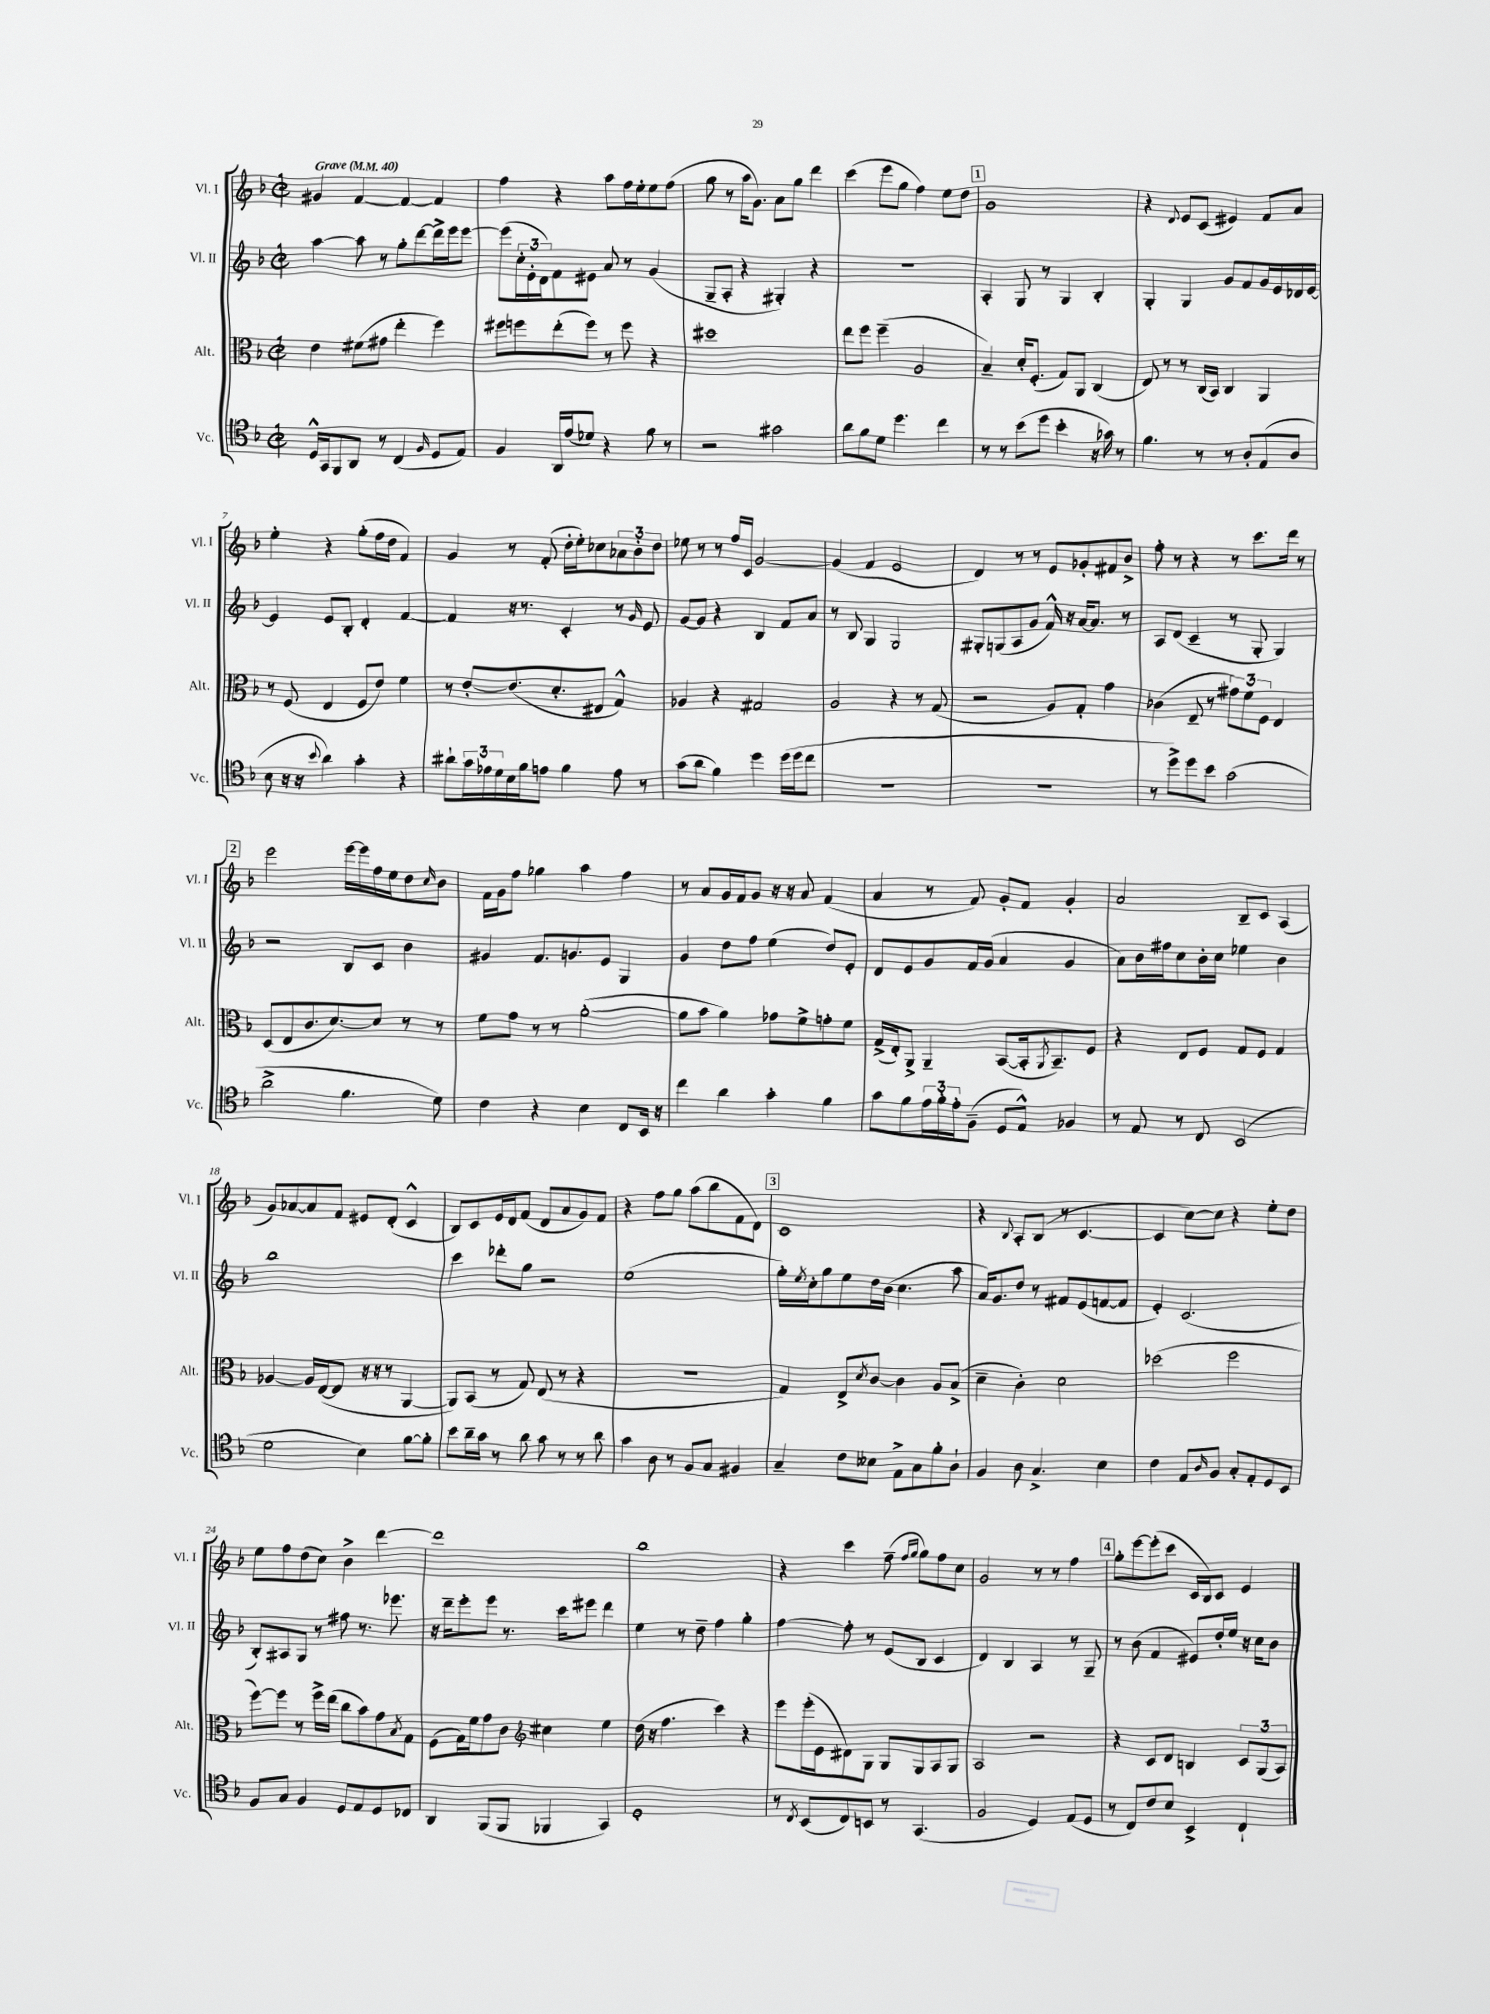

**kern	**kern	**kern	**kern
*part4	*part3	*part2	*part1
*staff4	*staff3	*staff2	*staff1
*I"Vc.	*I"Alt.	*I"Vl. II	*I"Vl. I
*I'Vc.	*I'Alt.	*I'Vl. II	*I'Vl. I
*clefC4	*clefC3	*clefG2	*clefG2
*k[b-]	*k[b-]	*k[b-]	*k[b-]
*M2/2	*M2/2	*M2/2	*M2/2
*met(c|)	*met(c|)	*met(c|)	*met(c|)
*MM40	*MM40	*MM40	*MM40
=1	=1	=1	=1
!	!	!	!LO:TX:a:B:t=Grave
16D^^/LL	4e\	[4aa\	4g#X/
16GG/J	.	.	.
8FF/	.	.	.
8AA/J	(8f#X\L	8aa\]	[4f/
8r	8g#X\J	8r	.
(4C/	4ee'\	8gg'\L	4f/_
.	.	[8ddd\	.
16qqF/	.	.	.
8D/L	4ff\)	16ddd^\L]	4f/]
.	.	16eee\J	.
8E/J)	.	[8eee\J	.
=2	=2	=2	=2
4F/	8ff#X\L	(8eee\L]	4ff\
.	8ffn\	24cc'\L	.
.	.	24e'\	.
.	.	24d\J)	.
16AA/LL	(8ee'\	8f\	4r
(16e/J	.	.	.
8d-X/J)	8ff\J)	8e#X\J	.
4r	8r	8a/	8aa\L
.	8ff\	8r	16ff\L
.	.	.	16ee'\J
8f\	4r	(4g/	8ee\
8r	.	.	(8ff\J
=3	=3	=3	=3
2r	1dd#X	8G~/L	8gg\
.	.	8A'/J	8r
.	.	4r	16aa\KL
.	.	.	8.g\J)
2g#X\	.	4G#X'/)	8a\L
.	.	.	8gg\J
.	.	4r	4ddd\
=4	=4	=4	=4
8a\L	8ee\L	1r	(4ccc\
8f\	8ff\J	.	.
8d\J	(4ff~\	.	8eee\L
4.dd\	.	.	8gg\J
.	2A/	.	4ff\)
4cc\	.	.	8ee\L
.	.	.	8dd\J
!!LO:REH:place=s1:t=1
=5	=5	=5	=5
8r	4B-~/)	4A'/	1g
8r	.	.	.
(8b-\L	16d'/KL	8G/	.
.	(8.F'/J	.	.
8dd\J	.	8r	.
4b-'\	8G/L)	4G/	.
.	8AA/J	.	.
16r	(4C/	4B-'/	.
16g-X\)	.	.	.
8r	.	.	.
=6	=6	=6	=6
4.f\	8E/)	4G'/	4r
.	8r	.	.
.	.	.	8qqd/
.	8r	4G/	8e/L
8r	(16C/LL	.	(8c/J
.	16BB-/JJ)	.	.
8r	4C/	8g/L	4e#X/)
8A'/L	.	8f/	.
(8E/	4AA/	16g/L	8f/L
.	.	16e/	.
8A/J	.	16d-X/	8a/J
.	.	[16e/JJ	.
!!LO:LB:g=z
=7	=7	=7	=7
8B-\	8r	4e/]	4ee'\
16r	(8F/	.	.
16r	.	.	.
8qqb-/	.	.	.
4a\)	4E/	8e/L	4r
.	.	8B-'/J	.
4g'\	8F/L	4d'/	(8gg'\L
.	8e/J)	.	16ff\L
.	.	.	16dd\JJ
4r	4f\	[4f/	4f/)
=8	=8	=8	=8
8a#X`\L	8r	4f/]	4g/
24g\L	[8e'/L	.	.
24e-X\	.	.	.
24d\	.	.	.
16B-\	(8.e/]	16r	8r
16f\J	.	8.r	.
8en\J	.	.	(8f'/
.	8.d'/	.	.
4f\	.	4c'/	16dd'\LL
.	.	.	16ee'\J)
.	8E#X/J	.	8cc-X\
8e\	4G^^/)	8r	12a-X\
.	.	.	12b-'\
.	.	16qqg/	.
8r	.	8e/	.
.	.	.	12dd\J
=9	=9	=9	=9
(8g\L	4A-X/	[8g/L	8ee-X\
8a\J	.	8g/J]	8r
4f\)	4r	4r	8r
.	.	.	16ff/LL
.	.	.	16c/JJ
4dd\	2G#X/	4B-/	[2g/
(16dd\LL	.	8f/L	.
16dd\J	.	.	.
8cc\J	.	8a/J	.
=10	=10	=10	=10
1r	2A/	8r	(4g/]
.	.	8B-/	.
.	.	4G/	4f/
.	4r	2G/	2e/
.	8r	.	.
.	(8G/	.	.
=11	=11	=11	=11
1r	2r	8G#X'/L	4d/)
.	.	(8Gn/	.
.	.	8A/	8r
.	.	8g/J	8r
.	8A/L)	16f^^/)	8e/L
.	.	16r	.
.	8G'/J	[16a/KL	8g-X'/
.	.	8.a/J]	.
.	4g\	.	8f#X/
.	.	8r	8b-^/J
=12	=12	=12	=12
8r	(4c-X\	8A/L	8ff'\
8dd^\L)	.	(8d/J	8r
8dd\	8E~/	4c~/	4r
8b-\J	8r	.	.
(2g\	12g#X\L)	8r	8r
.	12f\	.	.
.	.	8G'/	8.ccc\L
.	12F\J	.	.
.	4E/	4G/)	.
.	.	.	16ddd\Jk
.	.	.	8r
!!LO:LB:g=z
!!LO:REH:place=s1:t=2
=13	=13	=13	=13
2a^\	(8D/L	2r	2eee\
.	8E/	.	.
.	8.c/	.	.
.	[8.d/)	.	.
4.f\	.	8B-/L	[16eee\LL
.	.	.	16eee\]
.	8d/J]	8c/J	16ff\
.	.	.	16ee\J
.	8r	4b-\	8dd\
.	.	.	16qqcc/
8d\)	8r	.	8b-\J
=14	=14	=14	=14
4c\	8f\L	4g#X/	16f\LL
.	.	.	16g\J
.	8g\J	.	8ff\J
4r	8r	8.f/L	4gg-X\
.	8r	.	.
.	.	8.gn/	.
4B-\	([2a'\	.	4aa\
.	.	8e/J	.
8C/L	.	4G/	4ff\
16BB-/Jk	.	.	.
16r	.	.	.
=15	=15	=15	=15
4cc\	8a\L]	4g/	8r
.	8b-\J	.	8a/L
4a\	4a\)	8dd\L	16g/L
.	.	.	16f/J
.	.	8ff\J	8g/J
4g'\	8g-X\L	(4ee\	16r
.	.	.	16r
.	8f^\	.	8a/
4f\	8gn'\	8dd/L)	(4f/
.	8f\J	8e'/J	.
=16	=16	=16	=16
8g\L	(16G^/LL	8d/L	4a/
.	16E'/J)	.	.
8f\	8AA^/J	8e/	.
24e\L	4AA~/	8g/	8r
24f'\	.	.	.
24e'\J	.	.	.
(8F~\J	.	16f/L	8f/)
.	.	(16g/JJ	.
8D/L	([8BB-/L	4a/	8g'/L
8E^^/J)	16BB-'/k]	.	8f/J
.	8qAA/	.	.
.	8.BB-~/)	.	.
4F-X/	.	4g/	4g'/
.	8F/J	.	.
=17	=17	=17	=17
8r	4r	8a\L)	2a/
8E/	.	16b-\L	.
.	.	16ff#X\J	.
8r	8E/L	8cc\	.
8C/	8F/J	16b-'\L	.
.	.	16cc\JJ	.
(2BB-/	8G/L	4ee-X\	8B-~/L
.	8F/J	.	8c/J
.	4G/	4b-\	(4A/
!!LO:LB:g=z
=18	=18	=18	=18
2d\	[4A-X/	1bb-	8g/L)
.	.	.	[8a-X/
.	16A-/LL]	.	8a-/]
.	([16E/J	.	.
.	8E/J]	.	8f/J
4B-\)	16r	.	8e#X/L
.	16r	.	.
.	8r	.	(8d'/J
[8f\L	[4AA/	.	4c^^/
8f'\J]	.	.	.
=19	=19	=19	=19
8b-\L	8AA/L])	4ccc\	8B-/L)
16a~\L	(8BB-/J	.	8c/
16g\JJ	.	.	.
8r	8r	8ddd-X'\L	16e/L
.	.	.	16d/J
8a\	8G/)	8gg\J	(8f/J
8g\	(8E/	2r	8d/L
8r	8r	.	8a/
8r	4r	.	8g/)
8a\	.	.	8f/J
=20	=20	=20	=20
4g\	1r	(1ee	4r
8A\	.	.	8ff\L
8r	.	.	8gg\J
8F/L	.	.	(8aa\L
8G/J	.	.	8bb-\
4F#X/	.	.	8f\
.	.	.	8d\J)
!!LO:REH:place=s1:t=3
=21	=21	=21	=21
4G~/	4G/)	16gg'\LL)	1c
.	.	8qee/	.
.	.	16cc'\J	.
.	.	8gg\	.
8c\L	8E^/L	8ee\	.
.	8qd/	.	.
8B--X\J	[8c/J	16dd\L	.
.	.	(16b-\JJ	.
8E^\L	4c\]	4.cc\	.
8G\	.	.	.
8f'\	8A/L	.	.
8A`\J	(8B-^/J	8aa\	.
=22	=22	=22	=22
4F/	4d~\	16a/KL)	4r
.	.	8.g/	.
.	.	.	8qqB-/
8A\	4c'\)	8dd/J	8A'/L
4.G^/	.	8r	(8B-/J
.	2d\	8f#X/L	8r
.	.	(8e/	[4.c/
4B-\	.	[8fn/	.
.	.	8f/J]	.
=23	=23	=23	=23
4c\	(2dd-X\	4e'/)	4c/]
8E/L	.	(2.c/	[8cc\L)
16qqA/	.	.	.
8F/J	.	.	8cc\J]
8G'/L	2ff\	.	4r
8E'/	.	.	.
8D/	.	.	8ee'\L
8BB-/J	.	.	8dd\J
!!LO:LB:g=z
=24	=24	=24	=24
8F/L	[8ff\L)	8B-'/L)	8ee\L
8G/J	8ff\J]	8A#X/	8ff\
4F/	8r	8G/J	(8dd\
.	16ff^\LL	8r	8cc\J)
.	(16ee\JJ	.	.
8D/L	8cc\L	8ff#X\	4b-^\
8E/	8b-\)	8.r	.
8D/	8g\	.	[4ddd\
.	.	8.eee-X\	.
.	8qB-/	.	.
8C-X/J	8G\J	.	.
=25	=25	=25	=25
4AA/	(8F\L	16r	1ddd]
.	.	16ddd~\KL	.
.	16G\L)	8eee'\	.
.	16f\J	.	.
(8FF/L	8g\	8eee\J	.
8FF/J	8c\J	8.r	.
*	*clefG2	*	*
4FF-X/	4cc#X\	.	.
.	.	16ccc\KL	.
.	.	8eee#X\J	.
4GG/)	4ee\	4ddd\	.
=26	=26	=26	=26
1D'	(16dd\	4ee\	1bb-
.	16r	.	.
.	4.ff\	.	.
.	.	8r	.
.	.	8dd~\	.
.	4ccc\)	4ff\	.
.	4r	4gg'\	.
=27	=27	=27	=27
8r	8eee\L	[4ff\	4r
8qC/	.	.	.
(8BB-/L	(16eee'\L	.	.
.	16e\J	.	.
8C/)	8d#X\)	8ff'\]	4ccc\
8BBn/J	8G\J	8r	.
8r	8G/L	(8e/L	(8ff~\
.	.	.	16qqff/LL
.	.	.	16qqgg/JJ
(4.GG/	8G/	8B-/J	8gg\L)
.	8A/	4c/	8ff\
.	8G/J	.	8cc\J
=28	=28	=28	=28
2F/	2A/	4d/)	2g/
.	.	4B-/	.
4D/)	2r	4A/	8r
.	.	.	8r
(8E/L	.	8r	4ff\
8D/J	.	8G~/	.
!!LO:REH:place=s1:t=4
=29	=29	=29	=29
8r	4r	8r	8gg'\L
8C/L)	.	(8b-\	[8eee\
8c/	8c/L	4f/	(8eee'\]
8B-/J	8d/J	.	8ccc\J
4BB-^/	4Bn/	8e#X/L)	16c/LL
.	.	.	16B-/J)
.	.	16dd'/L	8c/J
.	.	16ee/JJ	.
4C`/	12c/L	16r	4e/
.	.	16cc\KL	.
.	(12G/	.	.
.	.	8b-\J	.
.	12A/J)	.	.
==	==	==	==
*-	*-	*-	*-
